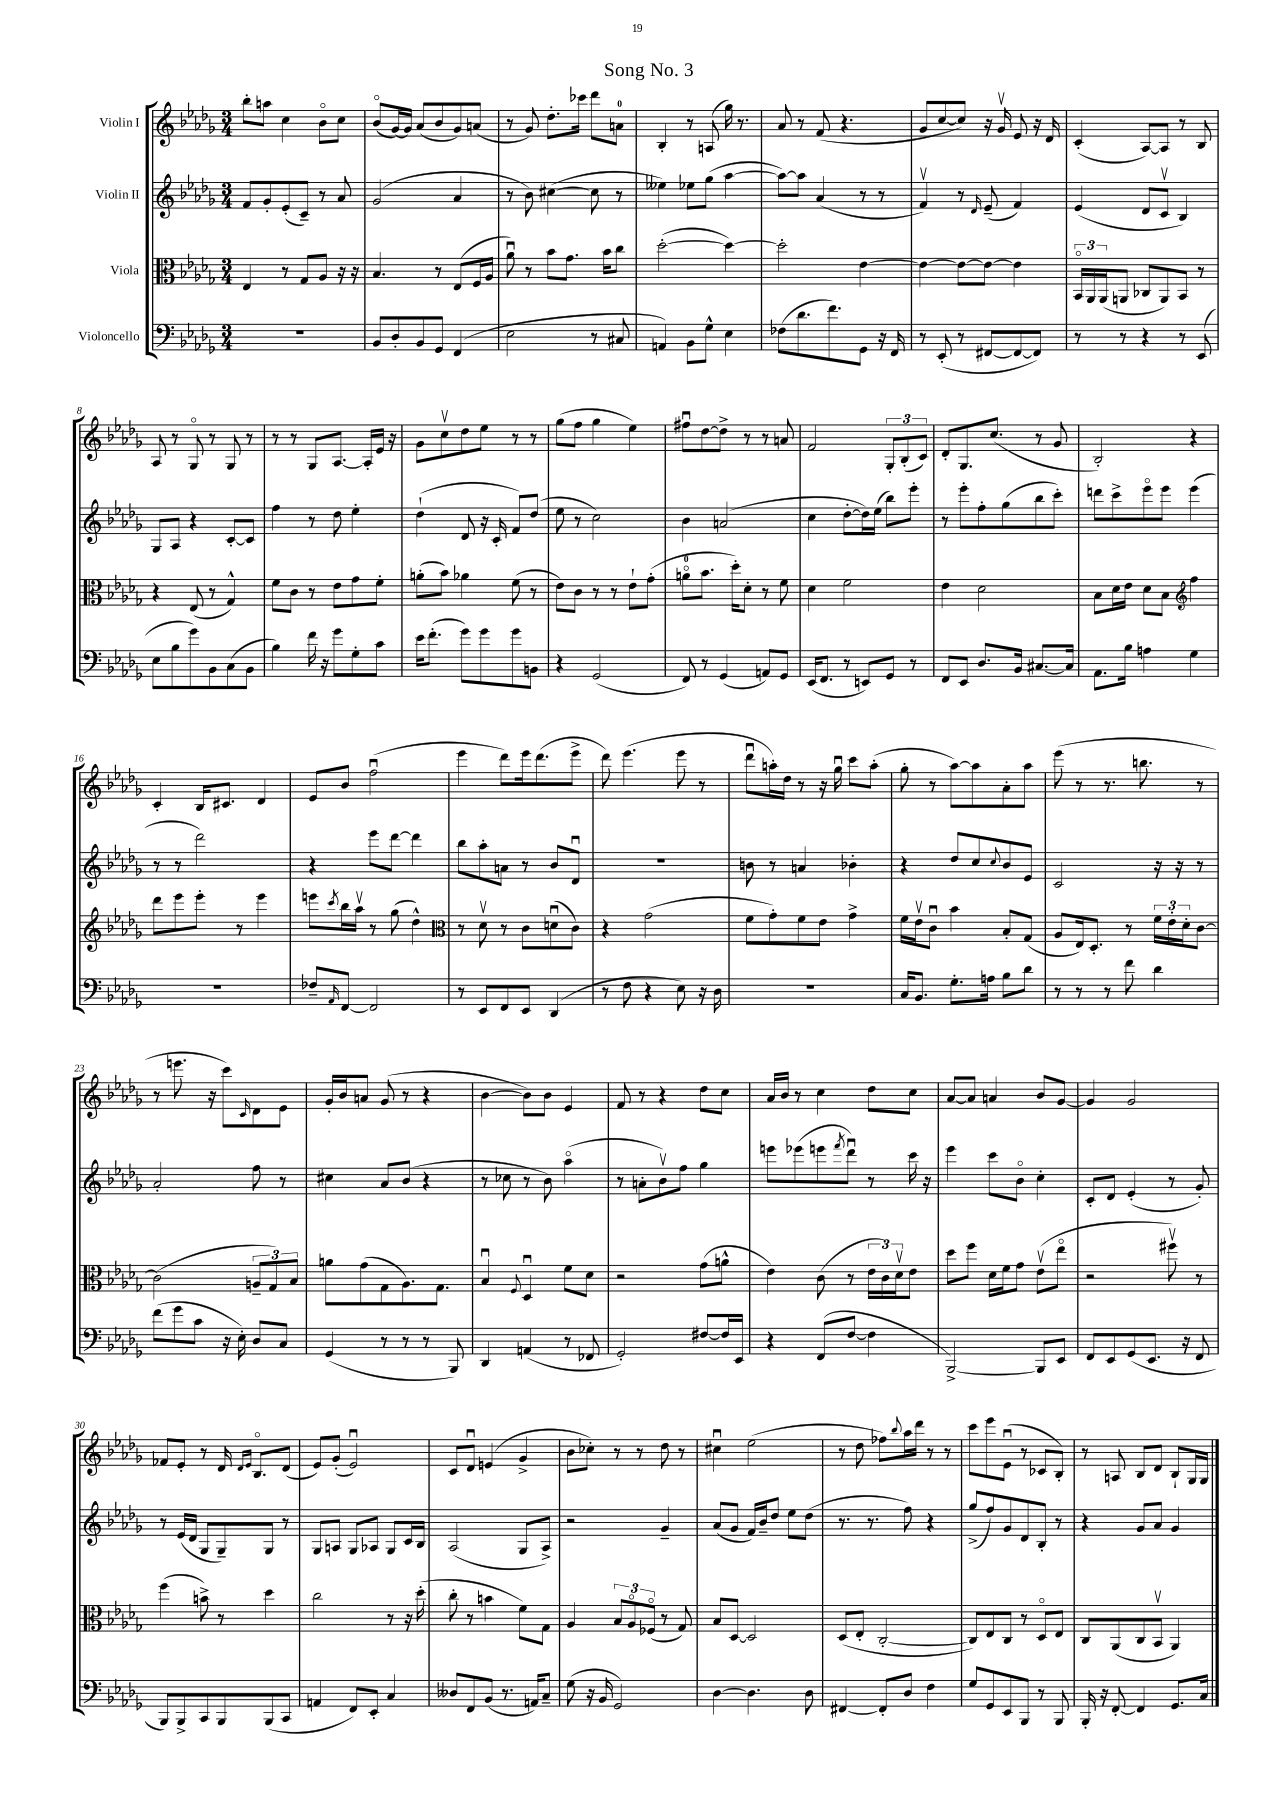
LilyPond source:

\header { title = "Song No. 3" }
<<
\new StaffGroup <<
\new Staff = "s0" \with { instrumentName = "Violin I" } {
    \clef treble \key des \major \numericTimeSignature \time 3/4
    bes''8-. a''8 c''4 bes'8\flageolet c''8 |
    bes'8\flageolet( ges'16~) ges'16 aes'8( bes'8 ges'8) a'8( |
    r8 ges'8) des''8.-. ces'''16 des'''8 a'8-0 |
    bes4-. r8 a8( ges''16) r8. |
    aes'8 r8 f'8( r4. |
    ges'8 c''8~ c''8) r16 ges'16\upbow ees'8 r16 des'16 |
    c'4-.( aes8~) aes8 r8 bes8 |
    aes8 r8 ges8\flageolet r8 ges8 r8 |
    r8 r8 ges8 aes8.~ aes16-. ees'16 r16 |
    ges'8 c''8\upbow des''8 ees''8 r8 r8 |
    ges''8( f''8 ges''4 ees''4) |
    fis''8\downbow des''8~ des''8-> r8 r8 a'8 |
    f'2 \tuplet 3/2 { ges8-. bes8-.( c'8) } |
    des'8-. ges8. c''8.( r8 ges'8 |
    bes2-.) r4 |
    c'4-. bes16 cis'8. des'4 |
    ees'8 bes'8 f''2\downbow( |
    ees'''4 des'''8) ees'''16 des'''8.( ees'''8-> |
    des'''8) ees'''4.( ees'''8 r8 |
    des'''8\downbow a''16-.) des''16 r8 r16 ges''16\downbow c'''8 a''8-.( |
    ges''8-. r8 aes''8~) aes''8 aes'8-. aes''8 |
    ees'''8( r8 r8. b''8. r8 |
    r8 e'''8. r16 c'''8) \grace { c'16 } des'8 ees'8 |
    ges'16-. bes'16 a'8 ges'8( r8 r4 |
    bes'4~ bes'8) bes'8 ees'4 |
    f'8 r8 r4 des''8 c''8 |
    aes'16 bes'16 r8 c''4 des''8 c''8 |
    aes'8~ aes'8 a'4 bes'8 ges'8~ |
    ges'4 ges'2 |
    fes'8 ees'8-. r8 des'16 \grace { des'16 ees'16 } bes8.\flageolet des'8( |
    ees'8) ges'8-.( ees'2\downbow) |
    c'8 des'8\downbow e'4( ges'4-> |
    bes'8 ces''8-.) r8 r8 des''8 r8 |
    cis''4\downbow ees''2( |
    r8 des''8 fes''8) \appoggiatura { bes''8 } aes''16 des'''16 r8 r8 |
    c'''8 ees'''8 ees'8\downbow( r8 ces'8 bes8-.) |
    r8 a8 bes8 des'8 bes8-! ges16 ges16 \bar "|." |
}
\new Staff = "s1" \with { instrumentName = "Violin II" } {
    \clef treble \key des \major \numericTimeSignature \time 3/4
    f'8 ges'8-. ees'8-.( c'8--) r8 aes'8 |
    ges'2( aes'4 |
    r8 bes'8) cis''4~( cis''8 r8 |
    eeses''4) ees''8 ges''8( aes''4~ |
    aes''8~) aes''8 aes'4( r8 r8 |
    f'4\upbow) r8 \grace { des'16 } ees'8--( f'4) |
    ees'4( des'8 c'8\upbow bes4) |
    ges8 aes8 r4 c'8~-. c'8 |
    f''4 r8 des''8 ees''4-. |
    des''4-!( des'8 r16 c'16-. f'8) des''8( |
    ees''8 r8 c''2) |
    bes'4 a'2( |
    c''4 des''8~-. des''16) ees''16( bes''8) ees'''8-. |
    r8 ees'''8-. f''8-. ges''8( bes''8 c'''8-.) |
    d'''8 c'''8-> ees'''8\flageolet ees'''8 ees'''4( |
    r8 r8 des'''2) |
    r4 ees'''8 des'''8~ des'''4 |
    bes''8 aes''8-. a'8 r8 bes'8 des'8\downbow |
    R2. |
    b'8 r8 a'4 bes'4-. |
    r4 des''8 c''8 \appoggiatura { c''8 } bes'8 ees'8 |
    c'2 r16 r16 r8 |
    aes'2-. f''8 r8 |
    cis''4 aes'8 bes'8( r4 |
    r8 ces''8 r8 bes'8) aes''4\flageolet( |
    r8 a'8-. bes'8\upbow) f''8 ges''4 |
    e'''8 ees'''8( e'''8 \acciaccatura { f'''8 } des'''8\downbow) r8 c'''16 r16 |
    ees'''4 c'''8 bes'8\flageolet c''4-. |
    c'8-. des'8 ees'4-.( r8 ges'8-.) |
    r8 ees'16( des'16 ges8 ges8--) ges8 r8 |
    ges8 a8 ges8 aes8 ges8 c'16 bes16 |
    aes2( ges8 aes8->) |
    r2 ges'4-- |
    aes'8( ges'8 f'16) bes'16-- des''8 ees''8 des''8( |
    r8. r8. f''8) r4 |
    ges''8->( f''8) ges'8 des'8 bes8-. r8 |
    r4 ges'8 aes'8 ges'4 \bar "|." |
}
\new Staff = "s2" \with { instrumentName = "Viola" } {
    \clef alto \key des \major \numericTimeSignature \time 3/4
    ees4 r8 ges8 aes8 r16 r16 |
    bes4. r8 ees8( f16 aes16 |
    aes'8\downbow) r8 bes'8 ges'8. bes'16 c''8 |
    des''2~-.( des''4~) |
    des''2-. ees'4~ |
    ees'4~ ees'8~ ees'8~ ees'4 |
    \tuplet 3/2 { bes,16\flageolet aes,16 aes,16( } a,8 ces8 a,8) bes,8 r8 |
    r4 ees8( r8 ges4-^) |
    f'8 c'8 r8 ees'8 ges'8 f'8-. |
    a'8-.( bes'8) aes'4 f'8( r8 |
    ees'8) c'8 r8 r8 ees'8-! ges'8-.( |
    a'8-0\flageolet bes'8. des''16-.) des'8-. r8 f'8 |
    des'4 f'2 |
    ees'4 des'2 |
    bes8 des'16 ees'16 des'8 bes8 \clef treble f''4 |
    des'''8 ees'''8 ees'''8-. r8 ees'''4 |
    e'''8 \acciaccatura { c'''8 } bes''16 aes''16\upbow r8 ges''8( des''4-^) |
    \clef alto r8 des'8\upbow r8 c'8 d'8\downbow( c'8) |
    r4 ges'2( |
    f'8 ges'8-.) f'8 ees'8 ges'4-> |
    f'16 ees'16\upbow c'8\downbow bes'4 bes8-. ges8( |
    aes8 ees16) des8.-. r8 \tuplet 3/2 { f'16 ees'16-. des'16-. } c'8~ |
    c'2( \tuplet 3/2 { a8-- ges8) bes8 } |
    a'8 ges'8( ges8 aes8.) ges8. |
    bes4\downbow \appoggiatura { f8 } des4\downbow f'8 des'8 |
    r2 ges'8( a'8-^ |
    ees'4) c'8( r8 \tuplet 3/2 { ees'16 c'16) des'16\upbow } ees'8 |
    des''8 f''8 des'16 f'16 ges'8 ees'8\upbow( ees''8\flageolet |
    r2 fis''8\upbow) r8 |
    f''4( b'8->) r8 des''4 |
    c''2 r8 r16 des''16-.( |
    c''8-. r8 b'4 f'8) ges8 |
    aes4 \tuplet 3/2 { bes8 aes8\flageolet fes8\flageolet( } r8 ges8) |
    bes8 des8~ des2 |
    des8( ees8-. c2~-. |
    c8) ees8 c8 r8 des8\flageolet ees8 |
    c8 aes,8( c8 bes,8\upbow aes,4) \bar "|." |
}
\new Staff = "s3" \with { instrumentName = "Violoncello" } {
    \clef bass \key des \major \numericTimeSignature \time 3/4
    R2. |
    bes,8 des8-. bes,8 ges,8 f,4( |
    ees2 r8 cis8 |
    a,4) bes,8 ges8-^ ees4 |
    fes8( des'8. f'8.) ges,8 r16 f,16 |
    r8 ees,8-.( r8 fis,8~ fis,8~ fis,8) |
    r8 r8 r4 r8 ees,8( |
    ees8 bes8 ges'8) bes,8 c8( bes,8 |
    bes4) f'16 r16 ges'8 ges8-. c'8 |
    ees'16 f'8.-.( ges'8) ges'8 ges'8 b,8 |
    r4 ges,2( |
    f,8) r8 ges,4( a,8) ges,8 |
    ees,16( f,8. r8 e,8) ges,8 r8 |
    f,8 ees,8 des8. bes,16 cis8.~ cis16 |
    aes,8. bes16 a4 ges4 |
    R2. |
    fes8-- \grace { aes,16 } f,8~ f,2 |
    r8 ees,8 f,8 ees,8 des,4( |
    r8 f8 r4 ees8) r16 des16 |
    R2. |
    c16 bes,8. ges8.-. a16 bes8 des'8 |
    r8 r8 r8 f'8 des'4 |
    f'8( ges'8 c'8 r16 ees16-.) des8 c8 |
    ges,4( r8 r8 r8 bes,,8) |
    des,4 a,4( r8 fes,8 |
    ges,2-.) fis8~ fis16 ees,16 |
    r4 f,8( f8~ f4 |
    bes,,2~->) bes,,8 ees,8 |
    f,8 ees,8 ges,8( ees,8. r16 f,8 |
    bes,,8) bes,,8-> c,8 bes,,8 bes,,8( c,8 |
    a,4 f,8) ees,8-. c4 |
    deses8 f,8 bes,8( r8. a,16) c8-- |
    ges8( r16 bes,16 ges,2) |
    des4~ des4. des8 |
    fis,4~ fis,8-. des8 f4 |
    ges8 ges,8 ees,8 bes,,8 r8 bes,,8 |
    bes,,16-. r16 f,8~-. f,4 ges,8. c16 \bar "|." |
}
>>
>>
